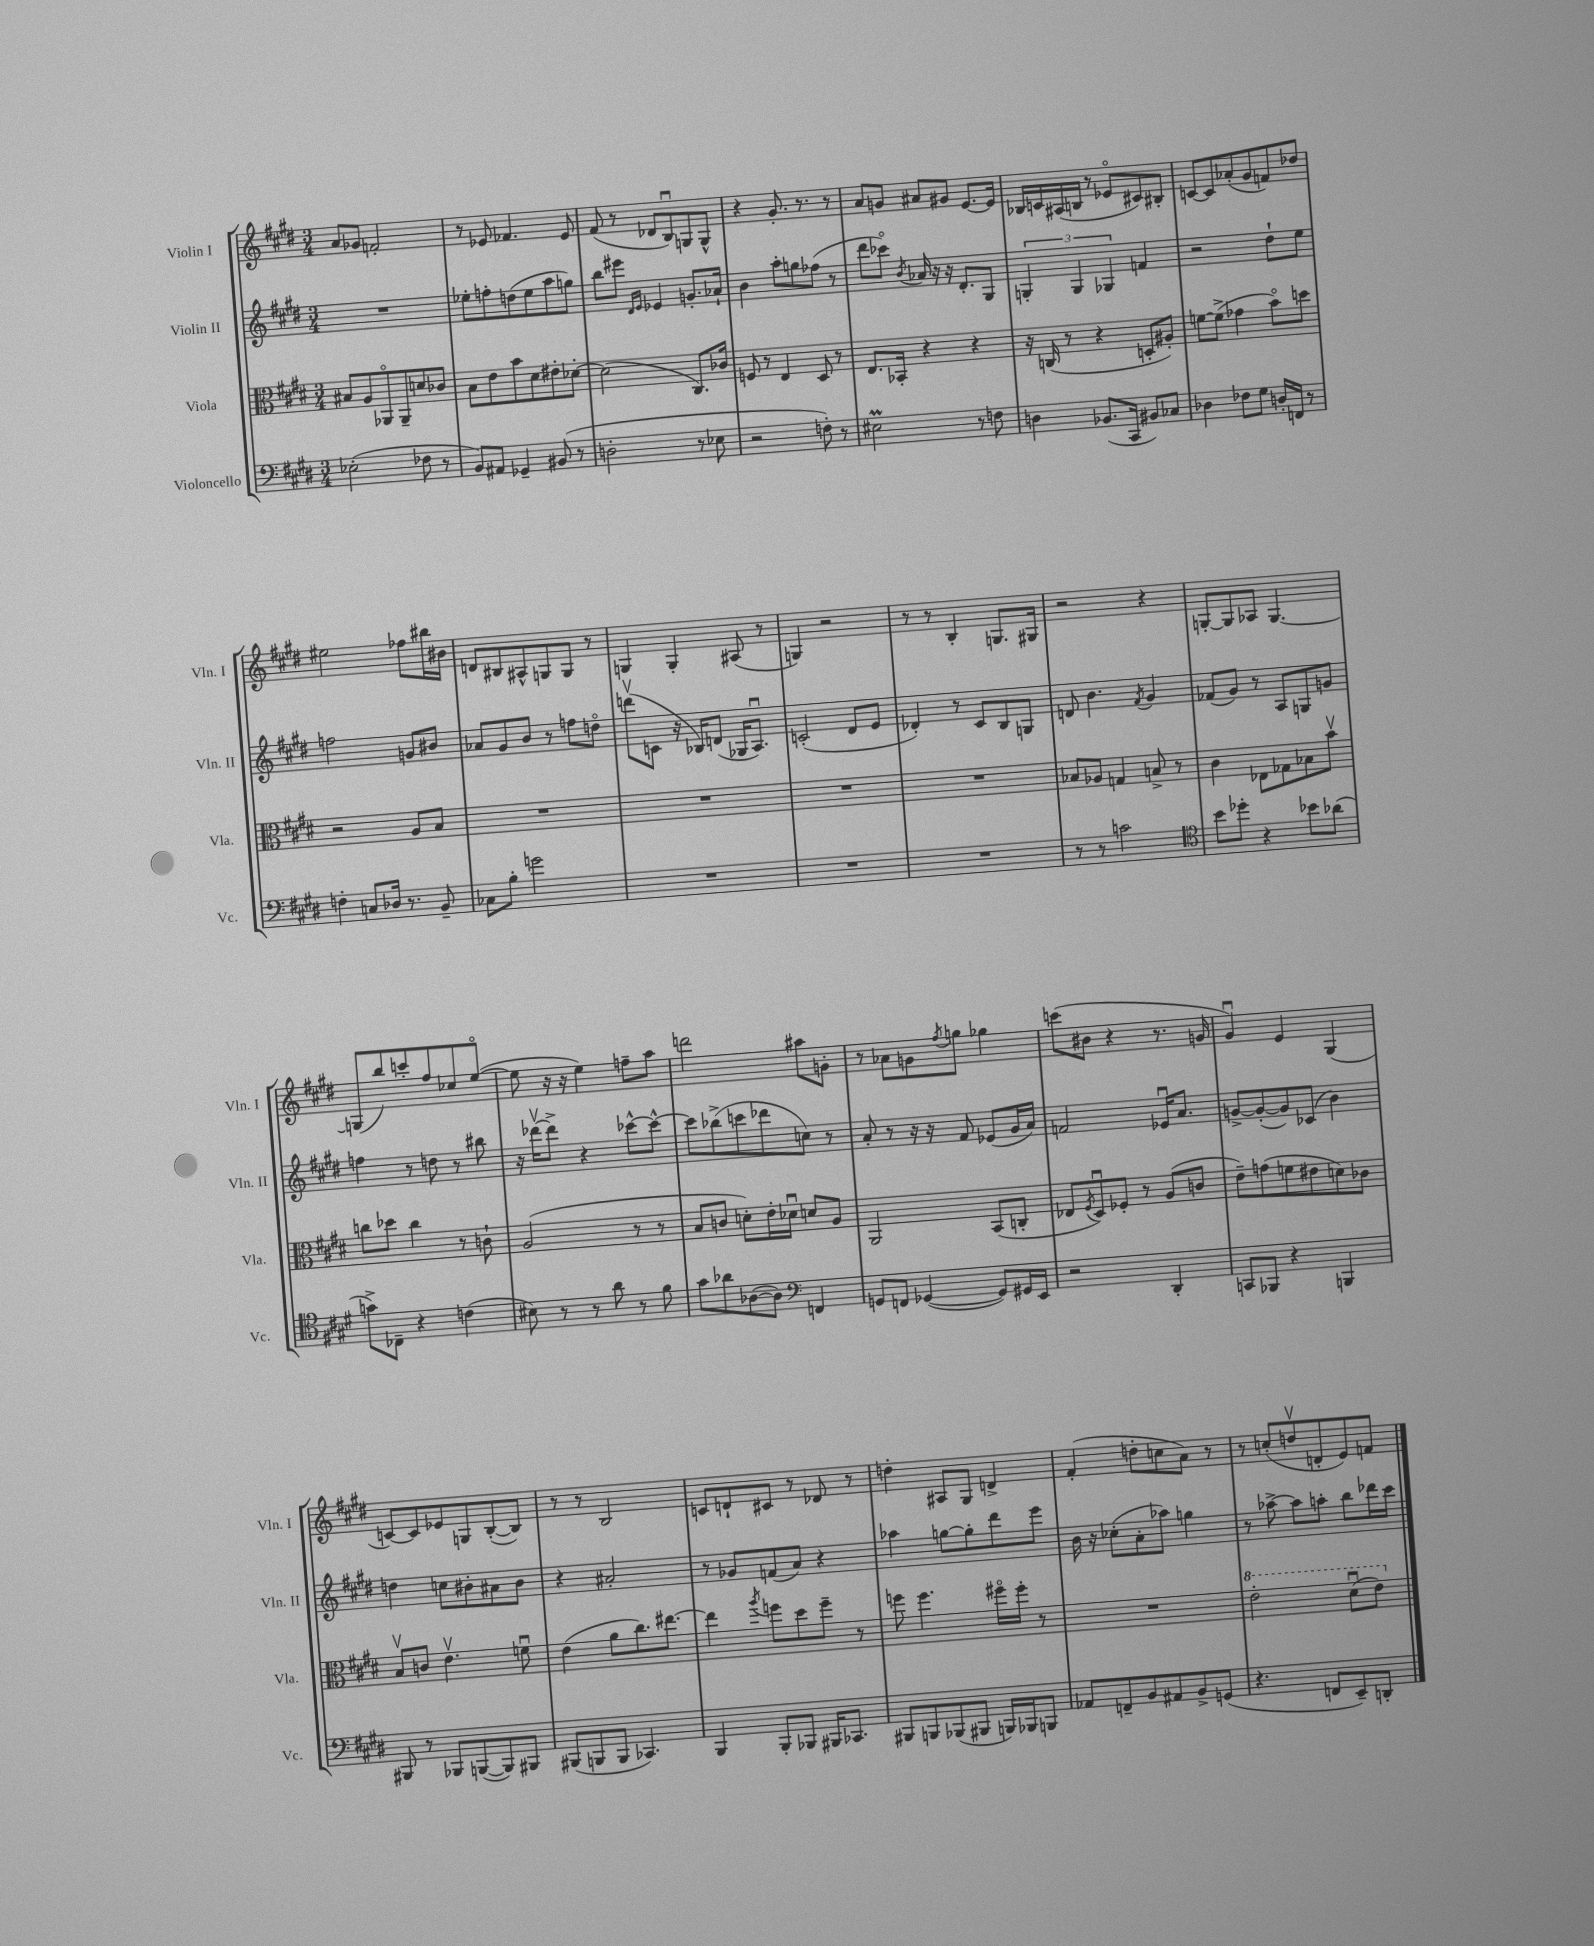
<<
\new StaffGroup <<
\new Staff = "s0" \with { instrumentName = "Violin I" shortInstrumentName = "Vln. I" } {
    \clef treble \key e \major \numericTimeSignature \time 3/4
    a'8 ges'8 f'2-. |
    r8 ees'8 fes'4. ees'8 |
    fis'8( r8 des'8 b8\downbow) g8 g8-^ |
    r4 gis'8.-. r8. r8 |
    a'8 g'8 ais'8 gis'8 e'8.~ e'16 |
    bes16 c'16 ais16( b16 r8 ees'8\flageolet cis'8) bis8-. |
    c'8~ c'8 aes'8-.( gis'8 f'8) des''8 |
    eis''2 fes''8 bis''16 bis'16 |
    d'8 bis8 ais8-^ g8 g8 r8 |
    g4 g4-. ais8( r8 |
    g4) r2 |
    r8 r8 b4-. g8. gis16 |
    r2 r4 |
    g8~-. g8 aes8 g4.~ |
    g8( b''8) c'''8-. fis''8 ces''8 e''8~\flageolet( |
    e''8 r16 r16 e''4) f''8-- a''8 |
    d'''2 ais''8 g'8-. |
    r8 aes'8 g'8 \acciaccatura { fis''8 } g''8 ges''4 |
    c'''8( bis'8 r4 r8. g'16 |
    gis'4\downbow) e'4 gis4( |
    c'8~) c'8 ees'8 g8 b8~-.( b8) |
    r8 r8 b2 |
    c'8 d'8-! cis'8 r8 des'8 r8 |
    d''4-. ais8 gis8 d'4-> |
    fis'4-.( d''8-. c''8 a'8) r8 |
    r8 c''8-.( d''8\upbow d'8-. e'8) f'8 \bar "|." |
}
\new Staff = "s1" \with { instrumentName = "Violin II" shortInstrumentName = "Vln. II" } {
    \clef treble \key e \major \numericTimeSignature \time 3/4
    R2. |
    ees''8-. f''8-. d''8( ees''8 a''8 g''8) |
    b''8 eis'''8 \grace { dis'16 e'16 } ees'4 g'8.-. aes'16-! |
    b'4 a''8-. g''8 fes''8( r8 |
    dis'''8 ces'''8\flageolet) \acciaccatura { b'8 } aes'16 r16 r16 dis'8.-. gis8 |
    \tuplet 3/2 { g4-. g4 ges4 } f'4 |
    r2 dis''8-! e''8 |
    f''2 g'8 bis'8 |
    aes'8 gis'8 b'8 r8 f''8 d''8\flageolet |
    d'''8\upbow( c'8 r16 bes16) d'8( ges16 a8.\downbow) |
    c'2-.( dis'8 e'8 |
    des'4-.) r8 cis'8 b8 g8 |
    d'8 b'4. \acciaccatura { fis'8 } gis'4 |
    fes'8( gis'8) r8 a8 g8 g'8 |
    f''4 r8 d''8 r8 bis''8 |
    r16 des'''16~\upbow des'''8-> r4 ces'''8~-^ ces'''8~-^ |
    ces'''8 bes''8->( c'''8 des'''8 c''8) r8 |
    a'8-. r8 r16 r16 fis'8 ees'8( gis'16 a'16) |
    f'2 ees'16\downbow a'8. |
    g'8~-> g'8~-.( g'8) ces'8( b'4) |
    d''4 c''8 bis'8-. ais'8 bis'8 |
    r4 ais'2-. |
    r8 ges'8 f'8( a'8) r4 |
    aes''4 g''8~ g''8-. dis'''8 e'''8 |
    b'16 r16 ces''8-.( a'8-. aes''8) g''4 |
    r8 aes''8~-> aes''8 a''8-. b''8 des'''16 cis'''16 \bar "|." |
}
\new Staff = "s2" \with { instrumentName = "Viola" shortInstrumentName = "Vla." } {
    \clef alto \key e \major \numericTimeSignature \time 3/4
    bis8 a8 aes,8\flageolet aes,8-- d'8 ces'8 |
    b8 e'8 b'8 dis'8 eis'8-. des'8~-. |
    des'2( cis8.) ces'16 |
    f8 r8 e4 dis8 r8 |
    e8. bes,16-. r4 r4 |
    r16 c16( r8 r4 d8-. ais8-.) |
    f'8~ f'8->( ges'4 b'8\flageolet) d''8 |
    r2 a8 b8 |
    R2. |
    R2. |
    R2. |
    R2. |
    bes8 aes8 g4 b8-> r8 |
    cis'4 ees8 ges8 bes8 b'8\upbow |
    c''8 des''8 c''4 r8 c'8-! |
    a2( r8 r8 |
    b8 c'8 d'8-.) e'16-. des'16\downbow d'8 a8 |
    a,2 b,8( c8-. |
    ees8 \acciaccatura { fis8 } dis8\downbow) fes8-. r8 a8( c'8 |
    e'8--) g'8( f'8 eis'8 d'8) ces'8 |
    b8\upbow c'8 e'4.\upbow f'8\downbow |
    e'4( a'8 cis''8.) eis''8.~ |
    eis''4 \acciaccatura { a''8 } f''8 dis''8 f''8-- r8 |
    f''8 f''4. fis''16\flageolet fis''16-. r8 |
    R2. |
    \ottava #1 e''2-. dis''8\downbow( e''8) \ottava #0 \bar "|." |
}
\new Staff = "s3" \with { instrumentName = "Violoncello" shortInstrumentName = "Vc." } {
    \clef bass \key e \major \numericTimeSignature \time 3/4
    ees2-.( fes8 r8 |
    b,8) ais,8 ges,4-- bis,8( r8 |
    d2-. r8 ees8 |
    r2 f8-.) r8 |
    eis2\prall r8 f8 |
    d4 bes,8.( cis,16 bis,8) ces8 |
    des4 fes8 gis8 d16-. f,16 r8 |
    f4-. c8 des16 r8. b,8-- |
    ces8 b8-. g'2 |
    R2. |
    R2. |
    R2. |
    r8 r8 c'2 |
    \clef tenor b'8 des''8-. r4 bes'8 aes'8( |
    g'8->) ces8-- r4 c'4( |
    bis8) r8 r8 a'8 r8 fis'8 |
    gis'8 aes'8 aes8~( aes8) \clef bass f,4 |
    g,8 f,8 ges,4~( ges,8) gis,16 e,16 |
    r2 dis,4-. |
    c,8 bes,,8 r4 b,,4 |
    bis,,8 r8 bes,,8 b,,8~( b,,8) bis,,8 |
    bis,,8( b,,8 b,,8 ces,4.) |
    b,,4 b,,8-. bes,,8 bis,,16 ces,8. |
    bis,,8 b,,8 bes,,8( bis,,8 b,,16) bes,,16 b,,8 |
    aes,8 f,8-- b,8 ais,8 b,8-> g,8( |
    r4. f,8 e,8--) d,8-. \bar "|." |
}
>>
>>
\layout { \context { \Score \remove "Bar_number_engraver" } }
